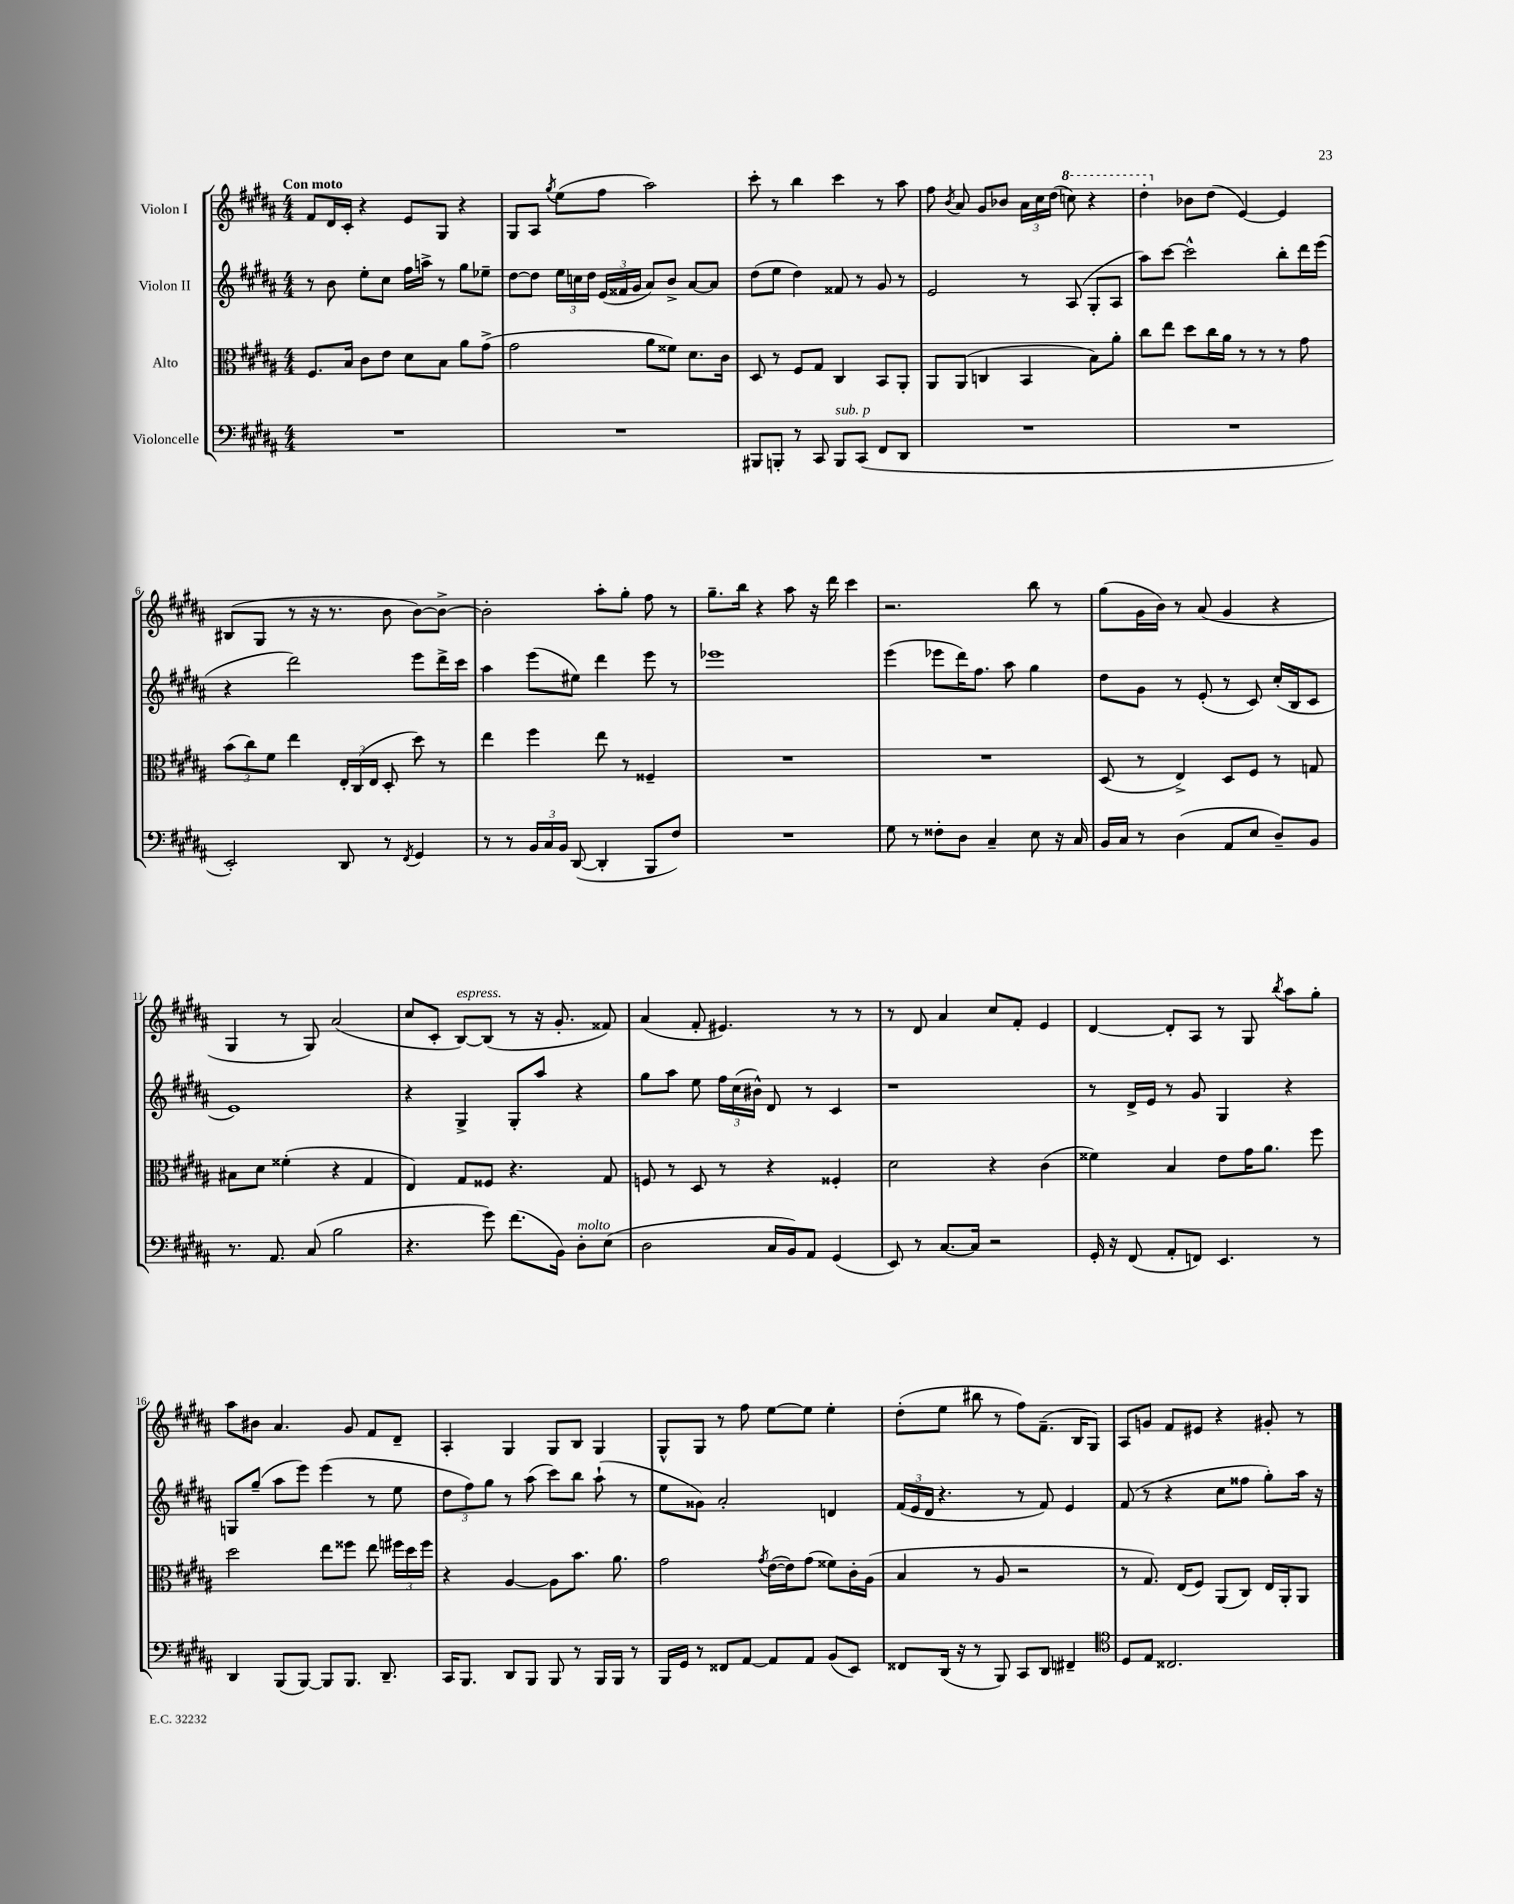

**kern	**kern	**kern	**kern
*part4	*part3	*part2	*part1
*staff4	*staff3	*staff2	*staff1
*I"Violoncelle	*I"Alto	*I"Violon II	*I"Violon I
*clefF4	*clefC3	*clefG2	*clefG2
*k[f#c#g#d#a#]	*k[f#c#g#d#a#]	*k[f#c#g#d#a#]	*k[f#c#g#d#a#]
*M4/4	*M4/4	*M4/4	*M4/4
=1	=1	=1	=1
!	!	!	!LO:TX:a:B:t=Con moto
1r	8.F#/L	8r	8f#/L
.	.	8b\	16d#/L
.	16B/Jk	.	16c#'/JJ
.	8c#\L	8ee'\L	4r
.	8e\J	8cc#\J	.
.	8d#\L	16ff#\LL	8e/L
.	.	16aan^\JJ	.
.	8B\J	8r	8G#/J
.	8a#\L	8gg#\L	4r
.	(8g#^\J	8ee-X~\J	.
=2	=2	=2	=2
1r	2g#\	[8dd#\L	8G#/L
.	.	8dd#\J]	8A#/J
.	.	.	8qgg#/
.	.	24ee\LL	(8ee\L
.	.	24ccn\	.
.	.	24dd#\JJ	.
.	.	(24e/LL	8ff#\J
.	.	24f##X/	.
.	.	24g#/JJ	.
.	8a#\L	8a#/L)	2aa#\)
.	8f##X\J)	8b^/J	.
.	8.d#\L	[8a#/L	.
.	.	8a#/J]	.
.	16c#\Jk	.	.
=3	=3	=3	=3
8BBB#X/L	8D#/	(8dd#\L	8ccc#'\
8BBBn'/J	8r	8ee\J	8r
8r	8F#/L	4dd#\)	4bb\
8CC#/	8G#/J	.	.
!LO:TX:a:i:t=sub. p	!	!	!
8BBB/L	4C#/	8f##X/	4ccc#\
(8CC#/J	.	8r	.
8FF#/L	8BB/L	8g#/	8r
8DD#/J	8AA#'/J	8r	8aa#\
=4	=4	=4	=4
1r	8AA#/L	2e/	8ff#\
.	.	.	8qb/
.	(8AA#/J	.	8a#/
.	4Cn/	.	8g#/L
.	.	.	8b-X/J
.	4BB/	8r	24a#\LL
.	.	.	24cc#\
.	.	.	(24dd#\JJ
*	*	*	*8va
.	.	(8A#/	8cccn\)
.	8B\L)	8G#'/L	4r
.	8a#'\J	8A#/J	.
=5	=5	=5	=5
1r	8cc#\L	8aa#\L)	4ddd#'\
.	8ee\J	[8ccc#\J	.
*	*	*	*X8va
.	8dd#\L	2ccc#^^\]	8b-X\L
.	16cc#\L	.	(8dd#\J
.	16a#\JJ	.	.
.	8r	.	[4e/)
.	8r	.	.
.	8r	8bb'\L	4e/]
.	8g#\	16ddd#\L	.
.	.	(16eee\JJ	.
!!LO:LB:g=z
=6	=6	=6	=6
2EE'/)	(12b\L	4r	(8B#X/L
.	12cc#\)	.	.
.	.	.	8G#/J
.	12f#\J	.	.
.	4ee\	2ddd#\)	8r
.	.	.	16r
.	.	.	8.r
8DD#/	24E'/LL	.	.
.	(24C#/	.	.
.	24E/JJ	.	.
8r	8D#'/	.	8b\
8qFF#/	.	.	.
4GG#/	8dd#\)	8eee\L	[8b\L)
.	8r	16ddd#^\L	8b^\J_
.	.	16ccc#\JJ	.
=7	=7	=7	=7
8r	4ee\	4aa#\	2b'\]
8r	.	.	.
24BB/LL	4ff#\	(8eee\L	.
24C#/	.	.	.
24BB/JJ	.	.	.
([8DD#/	.	8ee#X\J)	.
4DD#'/]	8ee\	4ddd#\	8aa#'\L
.	8r	.	8gg#'\J
8BBB/L	4F##X~/	8eee\	8ff#\
8F#/J)	.	8r	8r
=8	=8	=8	=8
1r	1r	1eee-X	8.gg#~\L
.	.	.	16bb\Jk
.	.	.	4r
.	.	.	8aa#\
.	.	.	16r
.	.	.	16ddd#\
.	.	.	4ccc#\
=9	=9	=9	=9
8G#\	1r	(4eee\	2.r
8r	.	.	.
8F##X'\L	.	8eee-X\L	.
8D#\J	.	16ddd#\K)	.
.	.	8.ff#\J	.
4C#~/	.	.	.
.	.	8aa#\	.
8E\	.	4gg#\	8bb\
16r	.	.	8r
16C#/	.	.	.
=10	=10	=10	=10
16BB/LL	(8D#/	8dd#\L	(8gg#\L
16C#/JJ	.	.	.
8r	8r	8g#\J	16g#\L
.	.	.	16b\JJ)
(4D#\	4E^/)	8r	8r
.	.	(8e'/	(8a#/
8AA#/L	8D#/L	8r	4g#/
8E/J	8F#/J	8c#/)	.
8D#~/L)	8r	(16cc#'/LL	4r
.	.	16B/J	.
8BB/J	8Gn/	8c#/J	.
!!LO:LB:g=z
=11	=11	=11	=11
8.r	8B#X\L	1e)	4G#/
.	8d#\J	.	.
8.AA#/	.	.	.
.	(4f##X'\	.	8r
(8C#/	.	.	8G#/)
2B\	4r	.	(2a#/
.	4G#/	.	.
=12	=12	=12	=12
4.r	4E/)	4r	8cc#/L
.	.	.	8c#'/J
!	!	!	!LO:TX:a:i:t=espress.
.	8G#/L	4G#^/	[8B/L)
8g#\)	8F##X/J	.	(8B/J]
(8.f#\L	4.r	8G#'/L	8r
.	.	8aa#/J	16r
16BB\Jk)	.	.	8.g#'/
!LO:TX:a:i:t=molto	!	!	!
8D#'\L	.	4r	.
(8E\J	8G#/	.	8f##X/)
=13	=13	=13	=13
2D#\	8Fn/	8gg#\L	(4a#/
.	8r	8aa#\J	.
.	8D#/	8ee\	8f#'/
.	8r	24ff#\LL	4.e#X/)
.	.	(24cc#\	.
.	.	24b#X^^\JJ)	.
16C#/LL	4r	8d#/	.
16BB/J)	.	.	.
8AA#/J	.	8r	.
(4GG#/	4F##X'/	4c#/	8r
.	.	.	8r
=14	=14	=14	=14
8EE/)	2d#\	1r	8r
8r	.	.	8d#/
[8.C#/L	.	.	4a#/
16C#/Jk]	.	.	.
2r	4r	.	8cc#/L
.	.	.	8f#'/J
.	(4c#\	.	4e/
=15	=15	=15	=15
16GG#'/	4f##X\)	8r	[4d#/
16r	.	.	.
(8FF#/	.	16d#^/LL	.
.	.	16e/JJ	.
8AA#'/L	4B/	8r	8d#'/L]
8FFn/J)	.	8g#/	8A#/J
4.EE/	8e\L	4G#/	8r
.	16g#\K	.	8G#/
.	8.a#\J	.	.
.	.	.	8qbb/
.	.	4r	8aa#\L
8r	8ff#\	.	8gg#'\J
!!LO:LB:g=z
=16	=16	=16	=16
4DD#/	2dd#\	8Gn/L	8aa#\L
.	.	(8gg#~/J	8b#X\J
(8BBB/L	.	8aa#\L	4.a#/
[8BBB/J)	.	8eee\J)	.
8BBB/L]	8ee\L	(4eee\	.
8.BBB/J	8ff##X\J	.	8g#/
.	8ee\	8r	8f#/L
8.DD#~/	.	.	.
.	24ff#X\LL	8ee\	8d#~/J
.	24dd#\	.	.
.	24ff#\JJ	.	.
=17	=17	=17	=17
16CC#/KL	4r	12dd#\L	4A#'/
8.BBB/J	.	.	.
.	.	12ff#\)	.
.	.	12gg#\J	.
8DD#/L	[4A#/	8r	4G#/
8BBB/J	.	(8aa#\	.
8BBB/	8A#\L]	8ccc#\L)	8G#/L
8r	8.b\J	8bb\J	8B/J
16BBB/LL	.	(8aa#`\	4G#/
16BBB/JJ	8.a#\	.	.
8r	.	8r	.
=18	=18	=18	=18
16BBB/LL	2g#\	8ee\L	8G#^^/L
16GG#/JJ	.	.	.
8r	.	8g##X\J)	8G#/J
8FF##X/L	.	2a#'/	8r
[8AA#/J	.	.	8ff#\
.	8qg#/	.	.
8AA#/L]	([16e\LL	.	[8ee\L
.	16e\J])	.	.
8AA#/J	(8g#\J	.	8ee\J]
(8BB/L	8f##X\L)	4dn/	4ee'\
8EE/J)	16c#'\L	.	.
.	(16A#\JJ	.	.
=19	=19	=19	=19
8FF##X/L	4B/	(24f#/LL	(8dd#'\L
.	.	24e/	.
.	.	24d#/JJ	.
(16DD#/Jk	.	4.r	8ee\J
16r	.	.	.
8r	8r	.	8bb#X\
8BBB/)	8A#/	.	8r
8CC#/L	2r	8r	8ff#\L)
8DD#/J	.	8f#/)	(8.f#~\J
4FF#X~/	.	4e/	.
.	.	.	16B/KL
.	.	.	8G#/J)
=20	=20	=20	=20
*clefC4	*	*	*
8D#/L	8r	(8f#/	8A#/L
8E/J	8.G#/)	8r	8gn/J
2.C##X/	.	4r	8f#/L
.	(16E/KL	.	.
.	8F#/J)	.	8e#X/J
.	(8AA#/L	8cc#\L	4r
.	8C#/J)	8ff##X\J	.
.	16E/LL	8gg#'\L)	8g#X'/
.	16AA#'/J	.	.
.	8AA#/J	16aa#\Jk	8r
.	.	16r	.
==	==	==	==
*-	*-	*-	*-
